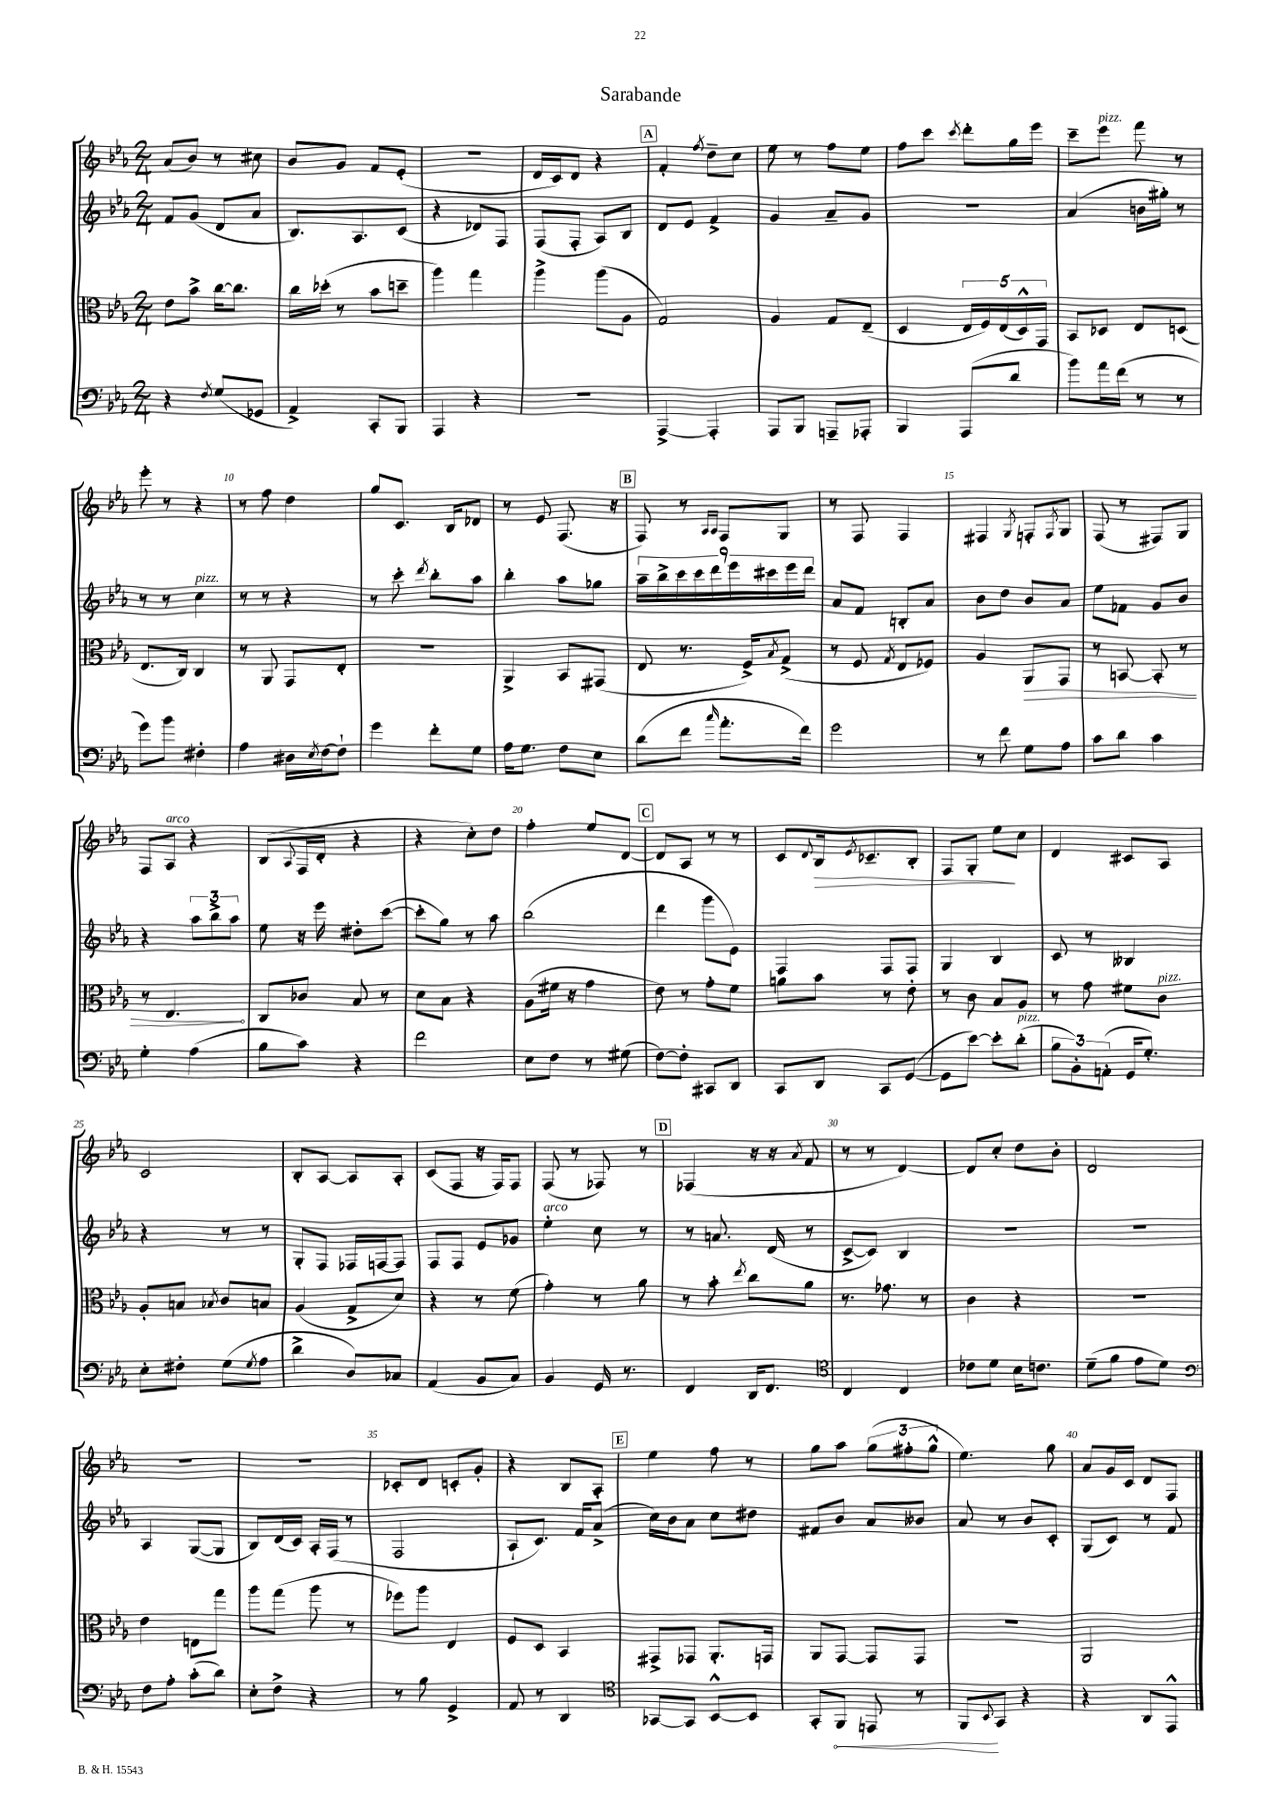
\header { title = "Sarabande" }
<<
\new StaffGroup <<
\new Staff = "s0" {
    \clef treble \key ees \major \numericTimeSignature \time 2/4
    aes'8( bes'8) r8 cis''8 |
    bes'8 g'8 f'8 ees'8-.( |
    R2 |
    d'16 c'16) d'8 r4 |
    \mark \markup { \box "A" } f'4-. \acciaccatura { f''8 } d''8-- c''8 |
    ees''8 r8 f''8 ees''8 |
    f''8 c'''8 \acciaccatura { c'''8 } d'''8-. g''16 ees'''16 |
    c'''8-- ees'''8^\markup { \italic "pizz." } f'''8 r8 |
    ees'''8-. r8 r4 |
    r8 f''8 d''4 |
    g''8 c'8. bes16 des'8 |
    r8 ees'8 f8.( r16 |
    \mark \markup { \box "B" } f8) r8 \grace { aes16 aes16 } f8 g8 |
    r8 f8 f4 |
    fis4 \acciaccatura { g8 } f8-. \acciaccatura { f8 } g8 |
    f8( r8 fis8) g8 |
    f8 aes8^\markup { \italic "arco" } r4 |
    bes8( \appoggiatura { aes8 } f16 d'16-. r4 |
    r4 c''8-.) d''8 |
    f''4-. ees''8 d'8~ |
    \mark \markup { \box "C" } d'8 aes8 r8 r8 |
    c'8 \appoggiatura { d'8 } bes16\> \acciaccatura { ees'8 } ces'8.-- bes8-. |
    f8 g8-. ees''8\! c''8 |
    d'4 cis'8 aes8 |
    c'2 |
    bes8-. aes8~ aes8 aes8-. |
    c'8( f8 r16 f16) f8 |
    f8( r8 fes8) r8 |
    \mark \markup { \box "D" } fes4( r16 r16 \acciaccatura { aes'8 } f'8 |
    r8 r8 d'4~) |
    d'8 c''8-. d''8 bes'8-. |
    d'2 |
    r2 |
    r2 |
    ces'8-. d'8 c'8-. g'8-. |
    r4 bes8 aes8-. |
    \mark \markup { \box "E" } ees''4 f''8 r8 |
    g''8 aes''8 \tuplet 3/2 { g''8( fis''8-. g''8-^ } |
    ees''4.) g''8 |
    aes'8 g'16 c'16 d'8 f8 \bar "|." |
}
\new Staff = "s1" {
    \clef treble \key ees \major \numericTimeSignature \time 2/4
    f'8 g'8( d'8 aes'8 |
    bes8.) aes8. c'8( |
    r4 des'8) f8 |
    f8( f8-. aes8) bes8 |
    \mark \markup { \box "A" } d'8 ees'8 f'4-> |
    g'4 aes'8-- g'8 |
    r2 |
    aes'4( b'16 gis''16-.) r8 |
    r8 r8 c''4^\markup { \italic "pizz." } |
    r8 r8 r4 |
    r8 c'''8-. \acciaccatura { d'''8 } bes''8-. aes''8 |
    bes''4-. aes''8 ges''8 |
    \mark \markup { \box "B" } \tuplet 9/8 { aes''16-- bes''16-> c'''16 c'''16 d'''16 ees'''16 cis'''16 ees'''16 d'''16 } |
    aes'8 f'8 b8-. aes'8 |
    bes'8 d''8 bes'8 aes'8 |
    ees''8 fes'8 g'8 bes'8 |
    r4 \tuplet 3/2 { aes''8 bes''8-> aes''8 } |
    ees''8 r16 ees'''16 dis''8-. c'''8~( |
    c'''8-. g''8) r8 aes''8 |
    bes''2( |
    \mark \markup { \box "C" } d'''4 g'''8 ees'8) |
    f4 f8 f8 |
    g4 bes4 |
    c'8 r8 beses4 |
    r4 r8 r8 |
    g8-. f8 fes16 f16~ f8 |
    f8 f8 ees'8 ges'8 |
    ees''4-.^\markup { \italic "arco" } c''8 r8 |
    \mark \markup { \box "D" } r8 a'8. d'16( r8 |
    c'8~-> c'8) bes4 |
    r2 |
    r2 |
    aes4 g8~( g8 |
    bes8) d'16( c'16) aes16-. f16( r8 |
    f2 |
    aes8-! c'8.) f'16 aes'8->( |
    \mark \markup { \box "E" } c''16) bes'16 aes'8 c''8 dis''8 |
    fis'8 bes'8 aes'8 beses'8 |
    aes'8 r8 bes'8 c'8-. |
    g8( c'8) r8 f'8 \bar "|." |
}
\new Staff = "s2" {
    \clef alto \key ees \major \numericTimeSignature \time 2/4
    ees'8 bes'8-> c''16~ c''8. |
    c''16 des''16-.( r8 bes'8 d''8-- |
    aes''4) g''4 |
    aes''4-> aes''8( aes8 |
    \mark \markup { \box "A" } g2) |
    aes4 g8 ees8--( |
    d4 \tuplet 5/4 { ees16 f16) ees16( d16-^) g,16 } |
    bes,8 des8 ees8 d8( |
    ees8. c16) c4 |
    r8 aes,8 g,8 ees8-. |
    r2 |
    aes,4-> bes,8 gis,8( |
    \mark \markup { \box "B" } ees8 r8. f16->) \acciaccatura { bes8 } g8->( |
    r8 f8 \acciaccatura { g8 } ees8 fes8) |
    aes4 \once \override Hairpin.circled-tip = ##t aes,8\> g,8 |
    r8 b,8~ b,8-. r8 |
    r8 ees4.\! |
    c8 ces'8 bes8 r8 |
    d'8 bes8 r4 |
    aes8( fis'16 r16 g'4 |
    \mark \markup { \box "C" } ees'8) r8 g'8-. f'8 |
    a'8 bes'8 r8 ees'8-. |
    r8 c'8 bes8 aes8 |
    r8 g'8 fis'8 c'8^\markup { \italic "pizz." } |
    aes8-. b8 \acciaccatura { bes8 } c'8 b8 |
    aes4( g8-> d'8) |
    r4 r8 f'8( |
    g'4-.) r8 aes'8 |
    \mark \markup { \box "D" } r8 bes'8-. \acciaccatura { ees''8 } c''8 aes'8 |
    r8. ges'8. r8 |
    c'4 r4 |
    R2 |
    ees'4 e8 g''8 |
    aes''8 g''8( aes''8 r8 |
    fes''8) aes''8 ees4 |
    f8 d8 bes,4 |
    \mark \markup { \box "E" } gis,8-> ges,8 aes,8.-. g,16 |
    aes,8 g,8~ g,8 g,8 |
    r2 |
    aes,2 \bar "|." |
}
\new Staff = "s3" {
    \clef bass \key ees \major \numericTimeSignature \time 2/4
    r4 \acciaccatura { f8 } g8( ges,8 |
    aes,4->) c,8-. bes,,8 |
    aes,,4 r4 |
    R2 |
    \mark \markup { \box "A" } aes,,4~-> aes,,4-. |
    aes,,8 bes,,8 a,,8-- aes,,8-. |
    bes,,4 aes,,8( d'8 |
    bes'8) aes'16 f'16( r8 r8 |
    g'8) bes'8 fis4-. |
    aes4 dis16 \acciaccatura { ees8 } f16~ f8-! |
    g'4 f'8-. g8 |
    aes16 g8. f8 ees8 |
    \mark \markup { \box "B" } d'8( f'8 \grace { c''16 } aes'8.-. f'16) |
    g'2 |
    r8 f'8 g8 aes8 |
    c'8 d'8 c'4 |
    g4-. aes4( |
    bes8 c'8) r4 |
    f'2 |
    ees8 f8 r8 gis8( |
    \mark \markup { \box "C" } f8~) f8-. cis,8 d,8 |
    c,8 d,8 c,8 g,8~( |
    g,8 ees'8~) ees'8-. d'8-.^\markup { \italic "pizz." }( |
    \tuplet 3/2 { bes8 bes,8-.) a,8-.( } g,16 g8.-.) |
    ees8-. fis8-. g8( \acciaccatura { g8 } aes8 |
    d'4-> d8) ces8 |
    aes,4( bes,8 c8) |
    bes,4 g,16 r8. |
    \mark \markup { \box "D" } f,4 d,16 f,8. |
    \clef tenor c4 c4 |
    ces'8 d'8 bes16 c'8. |
    d'8--( f'8 ees'8 d'8) |
    \clef bass f8 aes8-. c'8-.( d'8) |
    ees8-. f8-> r4 |
    r8 bes8 g,4-> |
    aes,8 r8 d,4 |
    \mark \markup { \box "E" } \clef tenor ges,8~ ges,8 bes,8~-^ bes,8 |
    g,8-. \once \override Hairpin.circled-tip = ##t f,8\< e,8 r8 |
    f,8\! \appoggiatura { bes,8 } g,8 r4 |
    r4 aes,8 ees,8-^ \bar "|." |
}
>>
>>
\layout { \context { \Score \override BarNumber.break-visibility = ##(#f #t #t) barNumberVisibility = #(every-nth-bar-number-visible 5) } }
